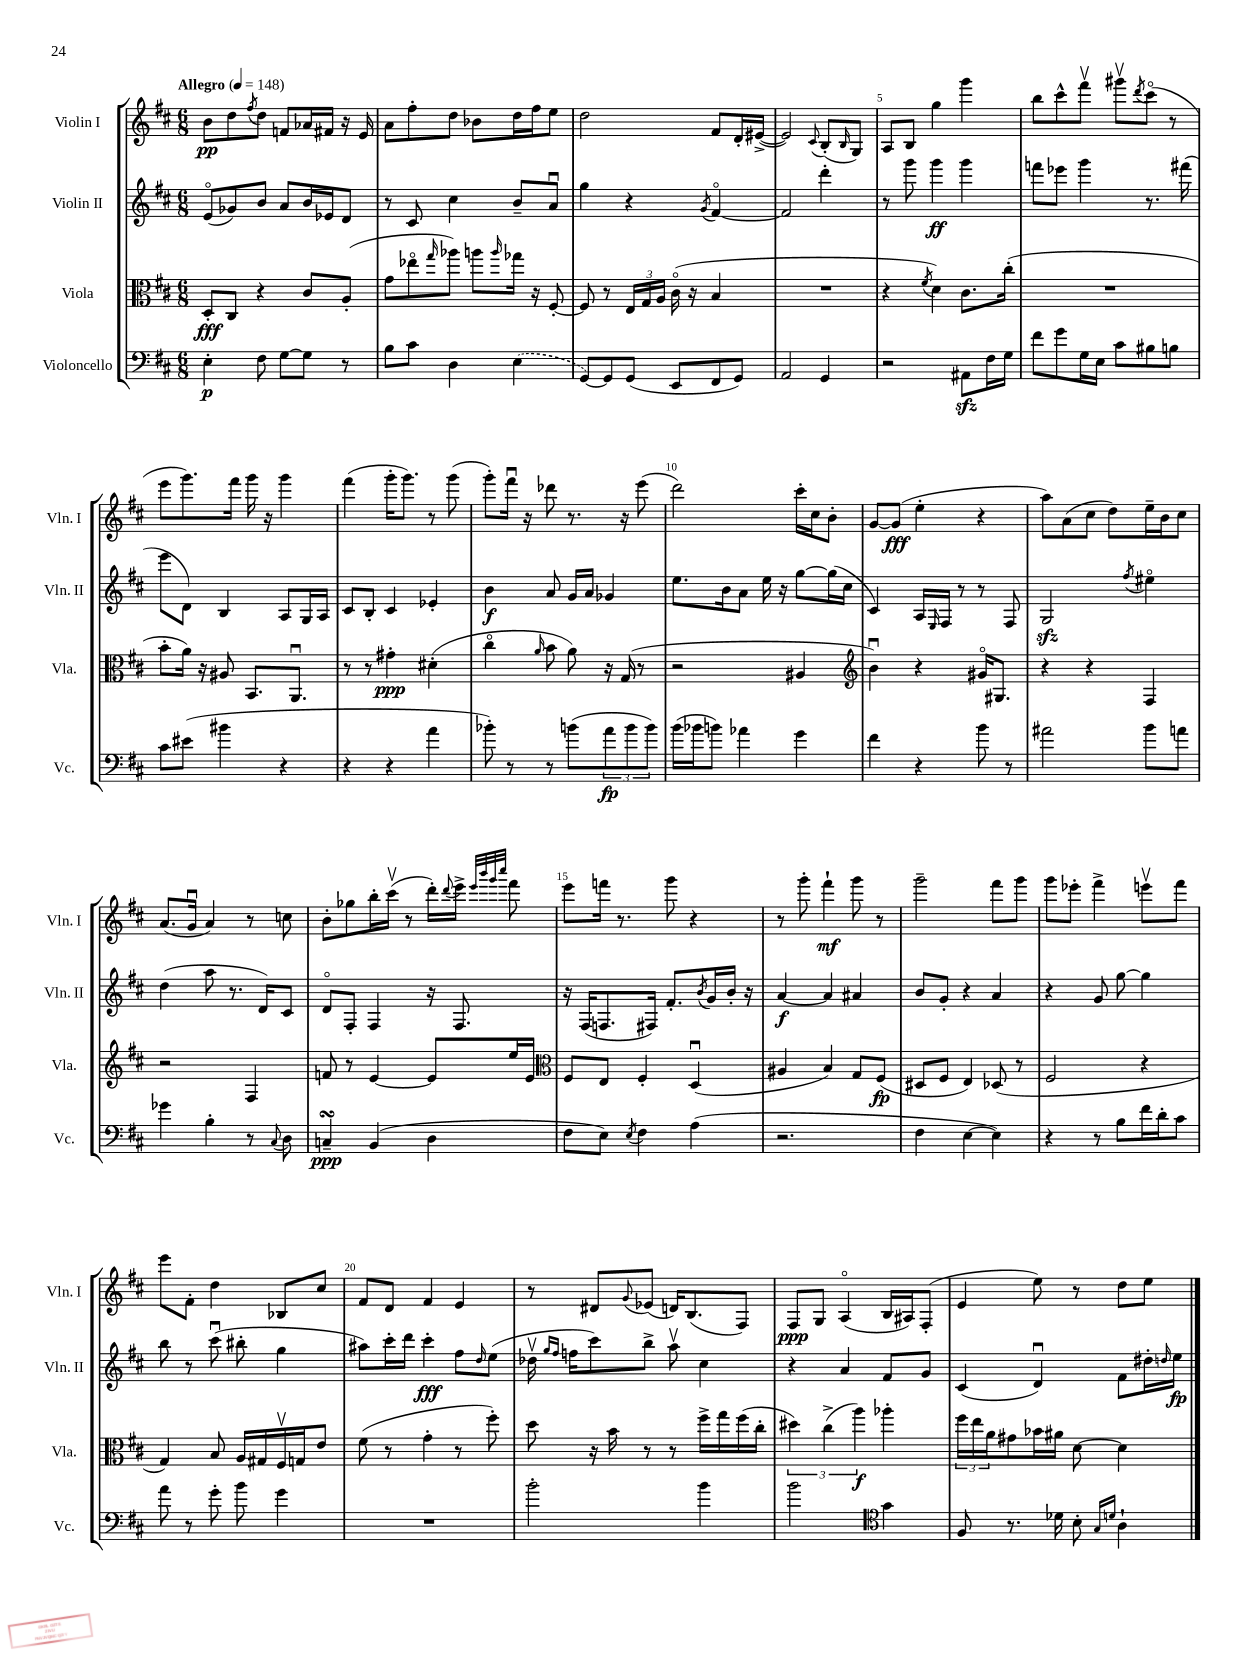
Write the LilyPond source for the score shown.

<<
\new StaffGroup <<
\new Staff = "s0" \with { instrumentName = "Violin I" shortInstrumentName = "Vln. I" } {
    \clef treble \key d \major \numericTimeSignature \time 6/8 \tempo "Allegro" 4 = 148
    b'8\pp d''8 \acciaccatura { fis''8 } d''8 f'8 aes'16 fis'16 r16 e'16 |
    a'8 fis''8-. d''8 bes'8 d''16 fis''16 e''8 |
    d''2 fis'8 d'16-. eis'16~->( |
    eis'2) \appoggiatura { cis'8 } b8-.( \grace { b16 } g8) |
    a8 b8 g''4 g'''4 |
    b''8 cis'''8-^ fis'''8\upbow gis'''8\upbow \acciaccatura { d'''8 } cis'''8\flageolet( r8 |
    e'''8 g'''8.) fis'''16 g'''16 r16 g'''4 |
    fis'''4( g'''16-. g'''8.) r8 g'''8( |
    g'''8-.) fis'''16\downbow r16 des'''8 r8. r16 e'''8( |
    d'''2) cis'''16-. cis''16 b'8-. |
    g'8~ g'8\fff( e''4-. r4 |
    a''8) a'8( cis''8 d''8) e''16-- b'16 cis''8 |
    a'8.( g'16\downbow a'4) r8 c''8 |
    b'8-. ges''8 b''16-. cis'''16\upbow( r8 d'''16-.) \appoggiatura { d'''8 } e'''16-> \grace { e'''32 b'''32 g'''32 cis''''32 } fis'''8 |
    e'''8 f'''16 r8. g'''8 r4 |
    r8 g'''8-. fis'''4-!\mf g'''8 r8 |
    g'''2-- fis'''8 g'''8 |
    g'''8 ees'''8-. fis'''4-> e'''8\upbow fis'''8 |
    e'''8 fis'8-. d''4 bes8 cis''8 |
    fis'8 d'8 fis'4 e'4 |
    r8 dis'8 \appoggiatura { g'8 } ees'8( d'16) b8.( fis8) |
    fis8\ppp g8 a4\flageolet( b16 ais16) fis8-.( |
    e'4 e''8) r8 d''8 e''8 \bar "|." |
}
\new Staff = "s1" \with { instrumentName = "Violin II" shortInstrumentName = "Vln. II" } {
    \clef treble \key d \major \numericTimeSignature \time 6/8
    e'8\flageolet( ges'8) b'8 a'8 b'16 ees'16 d'8 |
    r8 cis'8 cis''4 b'8-- a'8\downbow |
    g''4 r4 \acciaccatura { g'8 } fis'4~\flageolet |
    fis'2 d'''4-. |
    r8 g'''8 g'''4\ff g'''4 |
    f'''8 ees'''8 g'''4 r8. fis'''16( |
    e'''8 d'8) b4 a8 g16 a16 |
    cis'8 b8-. cis'4 ees'4-. |
    b'4\f a'8 g'16 a'16 ges'4 |
    e''8. b'16 a'8 e''16 r16 g''8~ g''16( cis''16 |
    cis'4) a16 \grace { e16 } fis16 r8 r8 fis8 |
    g2\sfz \acciaccatura { fis''8 } eis''4\flageolet |
    d''4( a''8 r8. d'16) cis'8 |
    d'8\flageolet fis8-. fis4 r16 fis8. |
    r16 fis16( f8. fis16) fis'8.-. \acciaccatura { b'8 } g'16 b'16-. r16 |
    a'4~\f a'4 ais'4 |
    b'8 g'8-. r4 a'4 |
    r4 g'8 g''8~ g''4 |
    b''8 r8 cis'''8\downbow( bis''8-. g''4 |
    ais''8) cis'''16-. d'''16 cis'''4-.\fff fis''8 \grace { d''16 } e''8( |
    des''16\upbow \grace { g''16 fis''16 } f''16 cis'''8) b''8-> a''8\upbow cis''4 |
    r4 a'4 fis'8 g'8 |
    cis'4( d'4\downbow) fis'8 dis''16-. \grace { d''16 } e''16\fp \bar "|." |
}
\new Staff = "s2" \with { instrumentName = "Viola" shortInstrumentName = "Vla." } {
    \clef alto \key d \major \numericTimeSignature \time 6/8
    d8-.\fff cis8 r4 cis'8 a8-.( |
    g'8 ees''8\flageolet \grace { g''16 } aes''8) a''8 \grace { a''16 } ges''16 r16 fis8~-. |
    fis8 r8 \tuplet 3/2 { e16 g16 a16 } cis'16\flageolet( r16 b4 |
    R2. |
    r4 \acciaccatura { fis'8 } d'4) cis'8. cis''16-.( |
    R2. |
    b'8-. a'16) r16 ais8 b,8. a,8.\downbow |
    r8 r8 gis'4-.\ppp dis'4-.( |
    cis''4\flageolet \grace { a'16 } b'8 a'8) r16 g16( r8 |
    r2 ais4 |
    \clef treble b'4\downbow) r4 gis'16\flageolet gis8. |
    r4 r4 fis4 |
    r2 fis4 |
    f'8 r8 e'4~ e'8 e''16 e'16 |
    \clef alto fis8 e8 fis4-. d4\downbow( |
    ais4 b4) g8 fis8\fp( |
    dis8 fis8 e4) des8( r8 |
    fis2 r4 |
    g4) b8 a16 gis16 fis16\upbow g16 e'8 |
    fis'8( r8 g'4-. r8 fis''8-.) |
    d''8 r16 b'16 r8 r8 fis''16-> g''16 fis''16( cis''16-. |
    \tuplet 3/2 { dis''4) cis''4->( a''4\f) } aes''4-. |
    \tuplet 3/2 { fis''16 e''16 a'16 } gis'8 bes'16 ais'16 d'8~ d'4 \bar "|." |
}
\new Staff = "s3" \with { instrumentName = "Violoncello" shortInstrumentName = "Vc." } {
    \clef bass \key d \major \numericTimeSignature \time 6/8
    e4-.\p fis8 g8~ g8 r8 |
    b8 cis'8 d4 \once \slurDashed e4( |
    g,8~) g,8 g,8( e,8 fis,8 g,8) |
    a,2 g,4 |
    r2 ais,8\sfz fis16 g16 |
    fis'8 g'8 g16 e16 cis'8 bis8 b8 |
    cis'8 eis'8( bis'4 r4 |
    r4 r4 a'4 |
    bes'8-.) r8 r8 b'8( \tuplet 3/2 { a'8\fp b'8 b'8) } |
    b'16( bes'16 b'8) aes'4 g'4 |
    fis'4 r4 b'8 r8 |
    ais'2 b'8 a'8 |
    ges'4 b4-. r8 \appoggiatura { cis8 } d8 |
    c4--\turn\ppp b,4( d4 |
    fis8 e8) \acciaccatura { e8 } fis4 a4( |
    r2. |
    fis4 e4~ e4) |
    r4 r8 b8 fis'16 d'16-. cis'8 |
    a'8 r8 g'8-. b'8 g'4 |
    R2. |
    b'2-. b'4 |
    b'2 \clef tenor g'4 |
    fis8 r8. des'16 b8-. \grace { g16 d'16 } a4-! \bar "|." |
}
>>
>>
\layout { \context { \Score \override BarNumber.break-visibility = ##(#f #t #t) barNumberVisibility = #(every-nth-bar-number-visible 5) } }
